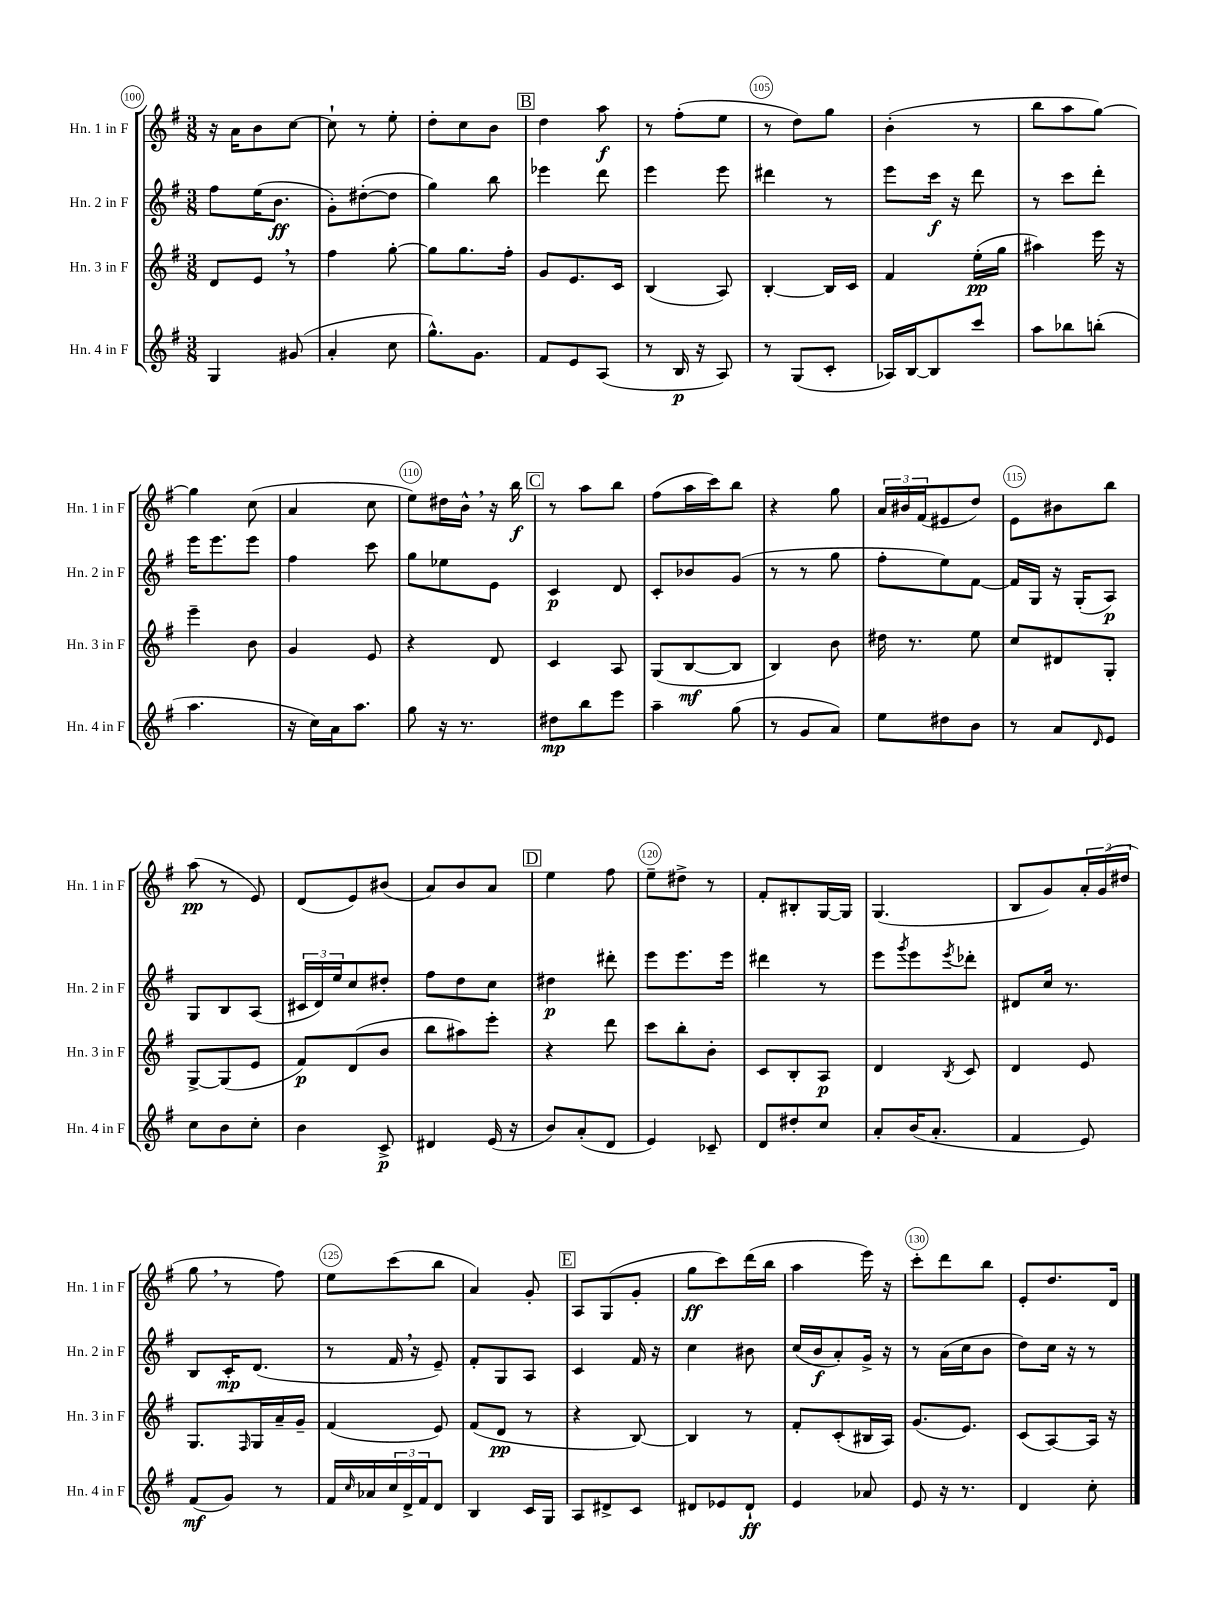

**kern	**dynam	**kern	**dynam	**kern	**dynam	**kern	**dynam
*part4	*part4	*part3	*part3	*part2	*part2	*part1	*part1
*staff4	*staff4	*staff3	*staff3	*staff2	*staff2	*staff1	*staff1
*I"Hn. 4 in F	*	*I"Hn. 3 in F	*	*I"Hn. 2 in F	*	*I"Hn. 1 in F	*
*I'Hn. 4 in F	*	*I'Hn. 3 in F	*	*I'Hn. 2 in F	*	*I'Hn. 1 in F	*
*clefG2	*	*clefG2	*	*clefG2	*	*clefG2	*
*k[f#]	*	*k[f#]	*	*k[f#]	*	*k[f#]	*
*M3/8	*	*M3/8	*	*M3/8	*	*M3/8	*
=100	=100	=100	=100	=100	=100	=100	=100
4G/	.	8d/L	.	8ff#\L	.	16r	.
.	.	.	.	.	.	16a\KL	.
.	.	8e,/J	.	(16ee\K	.	8b\	.
.	.	.	.	8.b\J	ff	.	.
(8g#X/	.	8r	.	.	.	[8cc\J	.
=101	=101	=101	=101	=101	=101	=101	=101
4a'/	.	4ff#\	.	8g'\L)	.	8cc`\]	.
.	.	.	.	([8dd#X'\	.	8r	.
8cc\	.	[8gg'\	.	8dd#\J]	.	8ee'\	.
=102	=102	=102	=102	=102	=102	=102	=102
8.gg^^\L)	.	8gg\L]	.	4gg\)	.	8dd'\L	.
.	.	8.gg\	.	.	.	8cc\	.
8.g\J	.	.	.	.	.	.	.
.	.	.	.	8bb\	.	8b\J	.
.	.	16ff#'\Jk	.	.	.	.	.
!!LO:REH:place=s1:t=B
=103	=103	=103	=103	=103	=103	=103	=103
8f#/L	.	8g/L	.	4eee-X\	.	4dd\	.
8e/	.	8.e/	.	.	.	.	.
(8A/J	.	.	.	8ddd\	.	8aa\	f
.	.	16c/Jk	.	.	.	.	.
=104	=104	=104	=104	=104	=104	=104	=104
8r	.	(4B/	.	4eee\	.	8r	.
16B/	p	.	.	.	.	(8ff#'\L	.
16r	.	.	.	.	.	.	.
8A/)	.	8A/)	.	8eee\	.	8ee\J	.
=105	=105	=105	=105	=105	=105	=105	=105
8r	.	[4B'/	.	4ddd#X\	.	8r	.
(8G/L	.	.	.	.	.	8dd\L)	.
8c'/J	.	16B/LL]	.	8r	.	8gg\J	.
.	.	16c/JJ	.	.	.	.	.
=106	=106	=106	=106	=106	=106	=106	=106
16A-X/LL)	.	4f#/	.	8eee\L	.	(4b'\	.
[16B/J	.	.	.	.	.	.	.
8B/]	.	.	.	16ccc\Jk	f	.	.
.	.	.	.	16r	.	.	.
8ccc/J	.	(16ee'\LL	pp	8ddd\	.	8r	.
.	.	16gg\JJ	.	.	.	.	.
=107	=107	=107	=107	=107	=107	=107	=107
8aa\L	.	4aa#X\)	.	8r	.	8bb\L	.
8bb-X\	.	.	.	8ccc\L	.	8aa\	.
(8bbn'\J	.	16eee\	.	8ddd'\J	.	[8gg\J)	.
.	.	16r	.	.	.	.	.
!!LO:LB:g=z
=108	=108	=108	=108	=108	=108	=108	=108
4.aa\	.	4eee~\	.	16eee\KL	.	4gg\]	.
.	.	.	.	8.eee\	.	.	.
.	.	8b\	.	8eee\J	.	(8cc\	.
=109	=109	=109	=109	=109	=109	=109	=109
16r	.	4g/	.	4ff#\	.	4a/	.
16cc\LL)	.	.	.	.	.	.	.
16a\J	.	.	.	.	.	.	.
8.aa\J	.	.	.	.	.	.	.
.	.	8e/	.	8ccc\	.	8cc\	.
=110	=110	=110	=110	=110	=110	=110	=110
8gg\	.	4r	.	8gg\L	.	8ee\L)	.
16r	.	.	.	8ee-X\	.	16dd#X\L	.
8.r	.	.	.	.	.	16b^^,\JJ	.
.	.	8d/	.	8e\J	.	16r	.
.	.	.	.	.	.	16bb\	f
!!LO:REH:place=s1:t=C
=111	=111	=111	=111	=111	=111	=111	=111
8dd#X\L	mp	4c/	.	4c/	p	8r	.
8bb\	.	.	.	.	.	8aa\L	.
8eee\J	.	8A/	.	8d/	.	8bb\J	.
=112	=112	=112	=112	=112	=112	=112	=112
4aa~\	.	(8G/L	.	8c'/L	.	(8ff#\L	.
.	.	[8B/	mf	8b-X/	.	16aa\L	.
.	.	.	.	.	.	16ccc\J)	.
(8gg\	.	8B/J]	.	(8g/J	.	8bb\J	.
=113	=113	=113	=113	=113	=113	=113	=113
8r	.	4B/)	.	8r	.	4r	.
8g/L	.	.	.	8r	.	.	.
8a/J)	.	8b\	.	8gg\	.	8gg\	.
=114	=114	=114	=114	=114	=114	=114	=114
8ee\L	.	16dd#X\	.	8ff#'\L	.	24a/LL	.
.	.	.	.	.	.	24b#X/	.
.	.	8.r	.	.	.	.	.
.	.	.	.	.	.	(24f#/J	.
8dd#X\	.	.	.	8ee\)	.	8e#X/	.
8b\J	.	8ee\	.	[8f#\J	.	8dd/J)	.
=115	=115	=115	=115	=115	=115	=115	=115
8r	.	8cc/L	.	16f#/LL]	.	8e\L	.
.	.	.	.	16G/JJ	.	.	.
8a/L	.	8d#X/	.	16r	.	8b#X\	.
.	.	.	.	(16G'/KL	.	.	.
16qqd/	.	.	.	.	.	.	.
8e/J	.	8G'/J	.	8A/J)	p	8bb\J	.
!!LO:LB:g=z
=116	=116	=116	=116	=116	=116	=116	=116
8cc\L	.	[8G^/L	.	8G/L	.	(8aa\	pp
8b\	.	(8G/]	.	8B/	.	8r	.
8cc'\J	.	8e/J	.	(8A/J	.	8e/)	.
=117	=117	=117	=117	=117	=117	=117	=117
4b\	.	8f#/L)	p	24c#X/LL	.	(8d/L	.
.	.	.	.	24d/)	.	.	.
.	.	.	.	24ee/J	.	.	.
.	.	(8d/	.	8cc/	.	8e/)	.
8c^/	p	8b/J	.	8dd#X'/J	.	(8b#X/J	.
=118	=118	=118	=118	=118	=118	=118	=118
4d#X/	.	8bb\L	.	8ff#\L	.	8a/L)	.
.	.	8aa#X\)	.	8dd\	.	8b/	.
(16e/	.	8eee'\J	.	8cc\J	.	8a/J	.
16r	.	.	.	.	.	.	.
!!LO:REH:place=s1:t=D
=119	=119	=119	=119	=119	=119	=119	=119
8b/L)	.	4r	.	4dd#X\	p	4ee\	.
(8a'/	.	.	.	.	.	.	.
8d/J	.	8ddd\	.	8ddd#X'\	.	8ff#\	.
=120	=120	=120	=120	=120	=120	=120	=120
4e/)	.	8ccc\L	.	8eee\L	.	8ee~\L	.
.	.	8bb'\	.	8.eee\	.	8dd#X^\J	.
8c-X~/	.	8b'\J	.	.	.	8r	.
.	.	.	.	16eee\Jk	.	.	.
=121	=121	=121	=121	=121	=121	=121	=121
8d/L	.	8c/L	.	4ddd#X\	.	8f#'/L	.
8dd#X'/	.	8B'/	.	.	.	8B#X'/	.
8cc/J	.	8A/J	p	8r	.	[16G/L	.
.	.	.	.	.	.	16G/JJ]	.
=122	=122	=122	=122	=122	=122	=122	=122
8a'/L	.	4d/	.	8eee\L	.	(4.G/	.
.	.	.	.	8qggg/	.	.	.
(16b/K	.	.	.	8eee\	.	.	.
8.a'/J	.	.	.	.	.	.	.
.	.	8qB/	.	8qeee/	.	.	.
.	.	8c/	.	8ddd-X'\J	.	.	.
=123	=123	=123	=123	=123	=123	=123	=123
4f#/	.	4d/	.	8d#X/L	.	8B/L	.
.	.	.	.	16cc/Jk	.	8g/)	.
.	.	.	.	8.r	.	.	.
8e/)	.	8e/	.	.	.	24a'/L	.
.	.	.	.	.	.	(24g/	.
.	.	.	.	.	.	24dd#X/JJ	.
!!LO:LB:g=z
=124	=124	=124	=124	=124	=124	=124	=124
(8f#/L	mf	8.G/L	.	8B/L	.	8gg,\	.
8g/J)	.	.	.	16c'/K	mp	8r	.
.	.	16qqF#/	.	.	.	.	.
.	.	16G/L	.	(8.d/J	.	.	.
8r	.	16a~/	.	.	.	8ff#\)	.
.	.	16g~/JJ	.	.	.	.	.
=125	=125	=125	=125	=125	=125	=125	=125
16f#/LL	.	(4f#/	.	8r	.	8ee\L	.
16qqcc/	.	.	.	.	.	.	.
16a-X/	.	.	.	.	.	.	.
24cc/	.	.	.	16f#,/	.	(8ccc\	.
24d^/	.	.	.	.	.	.	.
.	.	.	.	16r	.	.	.
24f#/J	.	.	.	.	.	.	.
8d/J	.	8e/)	.	8e~/)	.	8bb\J	.
=126	=126	=126	=126	=126	=126	=126	=126
4B/	.	(8f#/L	.	8f#'/L	.	4a/)	.
.	.	8d/J	pp	8G/	.	.	.
16c/LL	.	8r	.	8A/J	.	8g'/	.
16G/JJ	.	.	.	.	.	.	.
!!LO:REH:place=s1:t=E
=127	=127	=127	=127	=127	=127	=127	=127
8A/L	.	4r	.	4c/	.	8A/L	.
8d#X^/	.	.	.	.	.	(8G/	.
8c/J	.	[8B/)	.	16f#/	.	8g'/J	.
.	.	.	.	16r	.	.	.
=128	=128	=128	=128	=128	=128	=128	=128
8d#X/L	.	4B/]	.	4cc\	.	8gg\L	ff
8e-X/	.	.	.	.	.	8ccc\)	.
8d#`/J	ff	8r	.	8b#X\	.	(16ddd\L	.
.	.	.	.	.	.	16bb\JJ	.
=129	=129	=129	=129	=129	=129	=129	=129
4e/	.	8f#'/L	.	(16cc/LL	.	4aa\	.
.	.	.	.	16b/J	f	.	.
.	.	(8c'/	.	8a'/)	.	.	.
8a-X/	.	16B#X/L	.	16g^/Jk	.	16eee\)	.
.	.	16A/JJ)	.	16r	.	16r	.
=130	=130	=130	=130	=130	=130	=130	=130
8e/	.	(8.g/L	.	8r	.	8ccc'\L	.
16r	.	.	.	(16a\LL	.	8ddd\	.
8.r	.	8.e/J)	.	16cc\J	.	.	.
.	.	.	.	8b\J	.	8bb\J	.
=131	=131	=131	=131	=131	=131	=131	=131
4d/	.	(8c/L	.	8dd\L)	.	8e'/L	.
.	.	[8A/)	.	16cc\Jk	.	8.dd/	.
.	.	.	.	16r	.	.	.
8cc'\	.	16A/Jk]	.	8r	.	.	.
.	.	16r	.	.	.	16d/Jk	.
==	==	==	==	==	==	==	==
*-	*-	*-	*-	*-	*-	*-	*-
